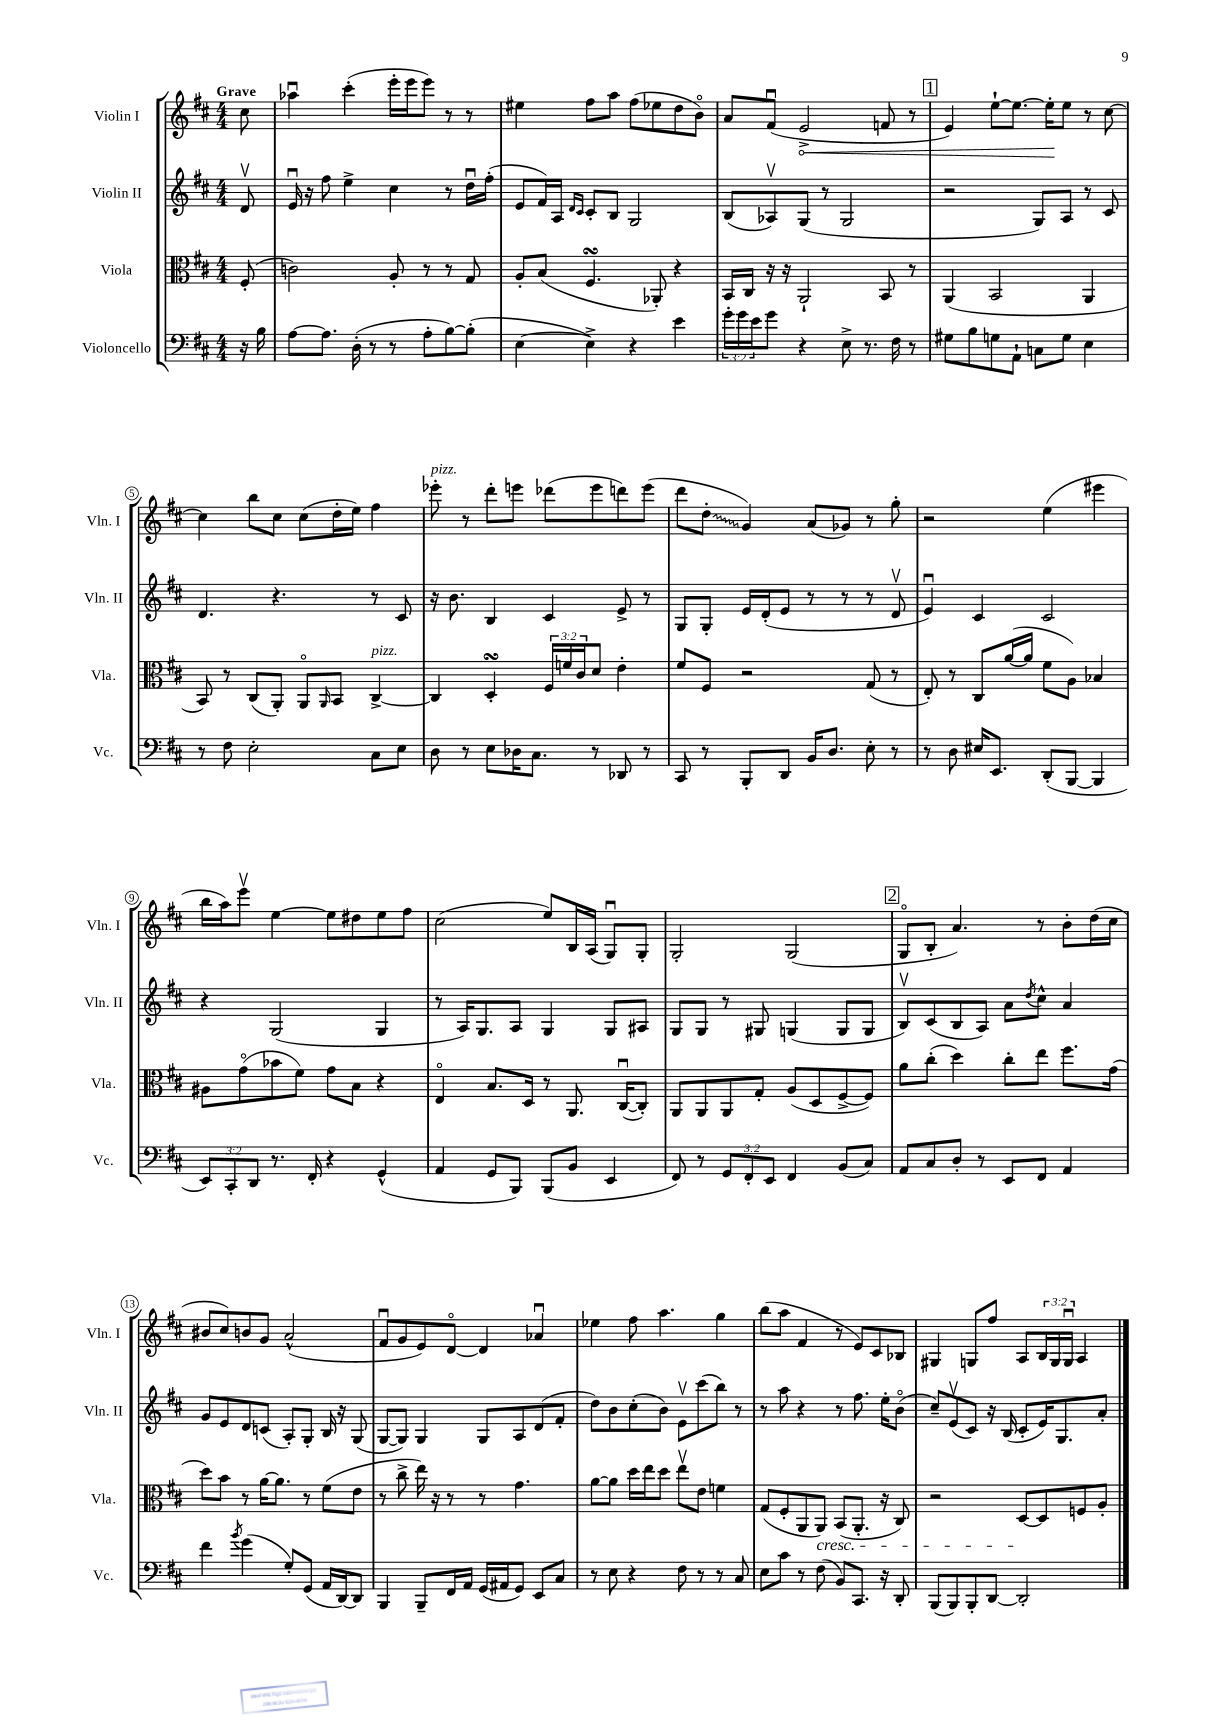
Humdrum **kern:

**kern	**kern	**kern	**kern
*staff4	*staff3	*staff2	*staff1
*clefF4	*clefC3	*clefG2	*clefG2
*k[f#c#]	*k[f#c#]	*k[f#c#]	*k[f#c#]
*M4/4	*M4/4	*M4/4	*M4/4
16r	(8F#'	8dv	8cc#
16B	.	.	.
=	=	=	=
[8A	2c)	16eu	4aa-u
.	.	16r	.
8.A]	.	8ff#	.
.	.	4ee^	(4ccc#'
(16D'	.	.	.
8r	.	.	.
8r	8A'	4cc#	16eee'
.	.	.	16eee
8A'	8r	.	8eee)
[8B)	8r	8r	8r
(8B']	8G	16ddu	8r
.	.	(16ff#'	.
=	=	=	=
[4E	8A'	8e	4ee#
.	(8B	16f#)	.
.	.	16A	.
.	.	16qqd	.
.	.	16qqc#	.
4E^])	4.F#	8c#'	8ff#
.	.	8B	8aa
4r	.	2G	(8ff#
.	8AA-')	.	8ee-
4e	4r	.	8dd
.	.	.	8bo)
=	=	=	=
24g'	16BB	(8B	8a
24g	.	.	.
.	16C#	.	.
24e	.	.	.
8g	16r	8A-v)	(8f#u
.	16r	.	.
4r	2AA`	(8G	2e^
.	.	8r	.
8E^	.	2G	.
8.r	.	.	.
.	8BB	.	8f
16F#	.	.	.
8r	8r	.	8r
=	=	=	=
8G#	(4AA	2r	4e)
8B	.	.	.
8G	2BB	.	[8ee`
8AA`	.	.	8.ee_
8C	.	8G)	.
.	.	.	16ee']
8G	.	8A	8ee
4E	4AA	8r	8r
.	.	8c#	[8cc#
=	=	=	=
8r	8BB)	4.d	4cc#]
8F#	8r	.	.
2E'	(8C#	.	8bb
.	8AA')	4.r	8cc#
.	8AAo	.	(8cc#
.	16qqAA	.	.
.	8BB	.	16dd'
.	.	.	16ee)
8C#	[4C#^	8r	4ff#
8E	.	8c#	.
=	=	=	=
8D	4C#]	16r	8eee-'
.	.	8.b	.
8r	.	.	8r
8E	4D'	4B	8ddd'
16D-	.	.	8eee
8.C#	.	.	.
.	24F#	4c#	(8ddd-
.	24f	.	.
.	24c#	.	.
8r	8d	.	8eee
8DD-	4e'	8e^	8ddd)
8r	.	8r	(8eee
=	=	=	=
8CC#	8f#	8G	8ddd
8r	8F#	8G'	8dd'
8BBB'	2r	16e	4g)
.	.	(16d'	.
8DD	.	8e	.
16BB	.	8r	(8a
8.D	.	.	.
.	.	8r	8g-)
8E'	(8G	8r	8r
8r	8r	8dv	8gg'
=	=	=	=
8r	8E')	4eu)	2r
8D	8r	.	.
16E#	8C#	4c#	.
8.EE	.	.	.
.	([16a	.	.
.	16a]	.	.
(8DD'	8f#	2c#	(4ee
[8BBB	8A)	.	.
4BBB]	4B-	.	4eee#
=	=	=	=
12EE)	8A#	4r	16bb
.	.	.	16aa)
12CC#'	.	.	.
.	(8go	.	8eeev
12DD	.	.	.
8.r	8b-	(2G	[4ee
.	8f#)	.	.
16FF#'	.	.	.
4r	8g	.	8ee]
.	8B	.	8dd#
(4GG^^	4r	4G	8ee
.	.	.	8ff#
=	=	=	=
4AA	4Eo	8r	(2cc#
.	.	16A)	.
.	.	8.G	.
8GG	8.B	.	.
8BBB)	.	8A	.
.	16D	.	.
(8BBB	8r	4G	8ee)
8BB	8.AA	.	16B
.	.	.	(16A
4EE	.	8G	8Gu)
.	([16C#u	.	.
.	8C#'])	8A#	8G'
=	=	=	=
8FF#)	8AA	8G	2G'
8r	8AA	8G	.
12GG	8AA	8r	.
12FF#'	.	.	.
.	8G'	8G#	.
12EE	.	.	.
4FF#	(8A	(4G	(2G
.	8D	.	.
(8BB	[8F#^	8G	.
8C#)	8F#])	8G	.
=	=	=	=
8AA	8a	8Bv)	8Go
8C#	(8cc#'	(8c#	8B'
8D'	4dd)	8B	4.a)
8r	.	8A)	.
8EE	8cc#'	8a	.
.	.	8qdd	.
8FF#	8ee	8cc#^^	8r
4AA	8.ff#	4a	8b'
.	.	.	(16dd
.	(16g	.	16cc#
=	=	=	=
4f#	8dd)	8g	8b#
.	8b	8e	8cc#)
8qb	.	.	.
(4g	8r	8d	8b
.	[16a	(8c	8g
.	8.a]	.	.
8G')	.	8A')	(2a^^
(8GG	8r	8G'	.
16AA	(8f#	16B	.
[16DD)	.	16r	.
8DD]	8e	(8G	.
=	=	=	=
4BBB	8r	[8G	8f#u
.	8cc#^	8G])	8g
8BBB~	16ee)	4G	8e)
.	16r	.	.
16FF#	8r	.	[8do
16AA	.	.	.
(16GG	8r	8G	4d]
16AA#	.	.	.
8GG)	4.g	8A	.
8EE	.	(8d	4a-u
8C#	.	8f#'	.
=	=	=	=
8r	[8a	8dd)	4ee-
8E	8a]	8b	.
4r	16dd	(8cc#'	8ff#
.	16ee	.	.
.	8dd	8b)	4.aa
8F#	8eev	8ev	.
8r	8e	(8ccc#	.
8r	4f	8bb)	4gg
8C#	.	8r	.
=	=	=	=
8E	(8G	8r	(8bb
8c#	8F#'	8aa	8aa
8r	8AA	4r	4f#
(8F#	8AA)	.	.
8BB)	(8BB	8r	8r
8.CC#	8.AA'	8.ff#	8e)
.	.	.	8c#
16r	16r	16ee'	.
8DD'	8C#)	(8bo	8B-
=	=	=	=
(8BBB	2r	8cc#~)	4G#
8BBB)	.	(8ev	.
8BBB'	.	8c#)	8G
[8DD	.	16r	8ff#
.	.	(16B	.
2DD']	[8D	8c#'	8A
.	8D]	16e)	24B
.	.	.	24G
.	.	8.G	.
.	.	.	24Gu
.	8F	.	4A
.	8A'	8a'	.
==	==	==	==
*-	*-	*-	*-
